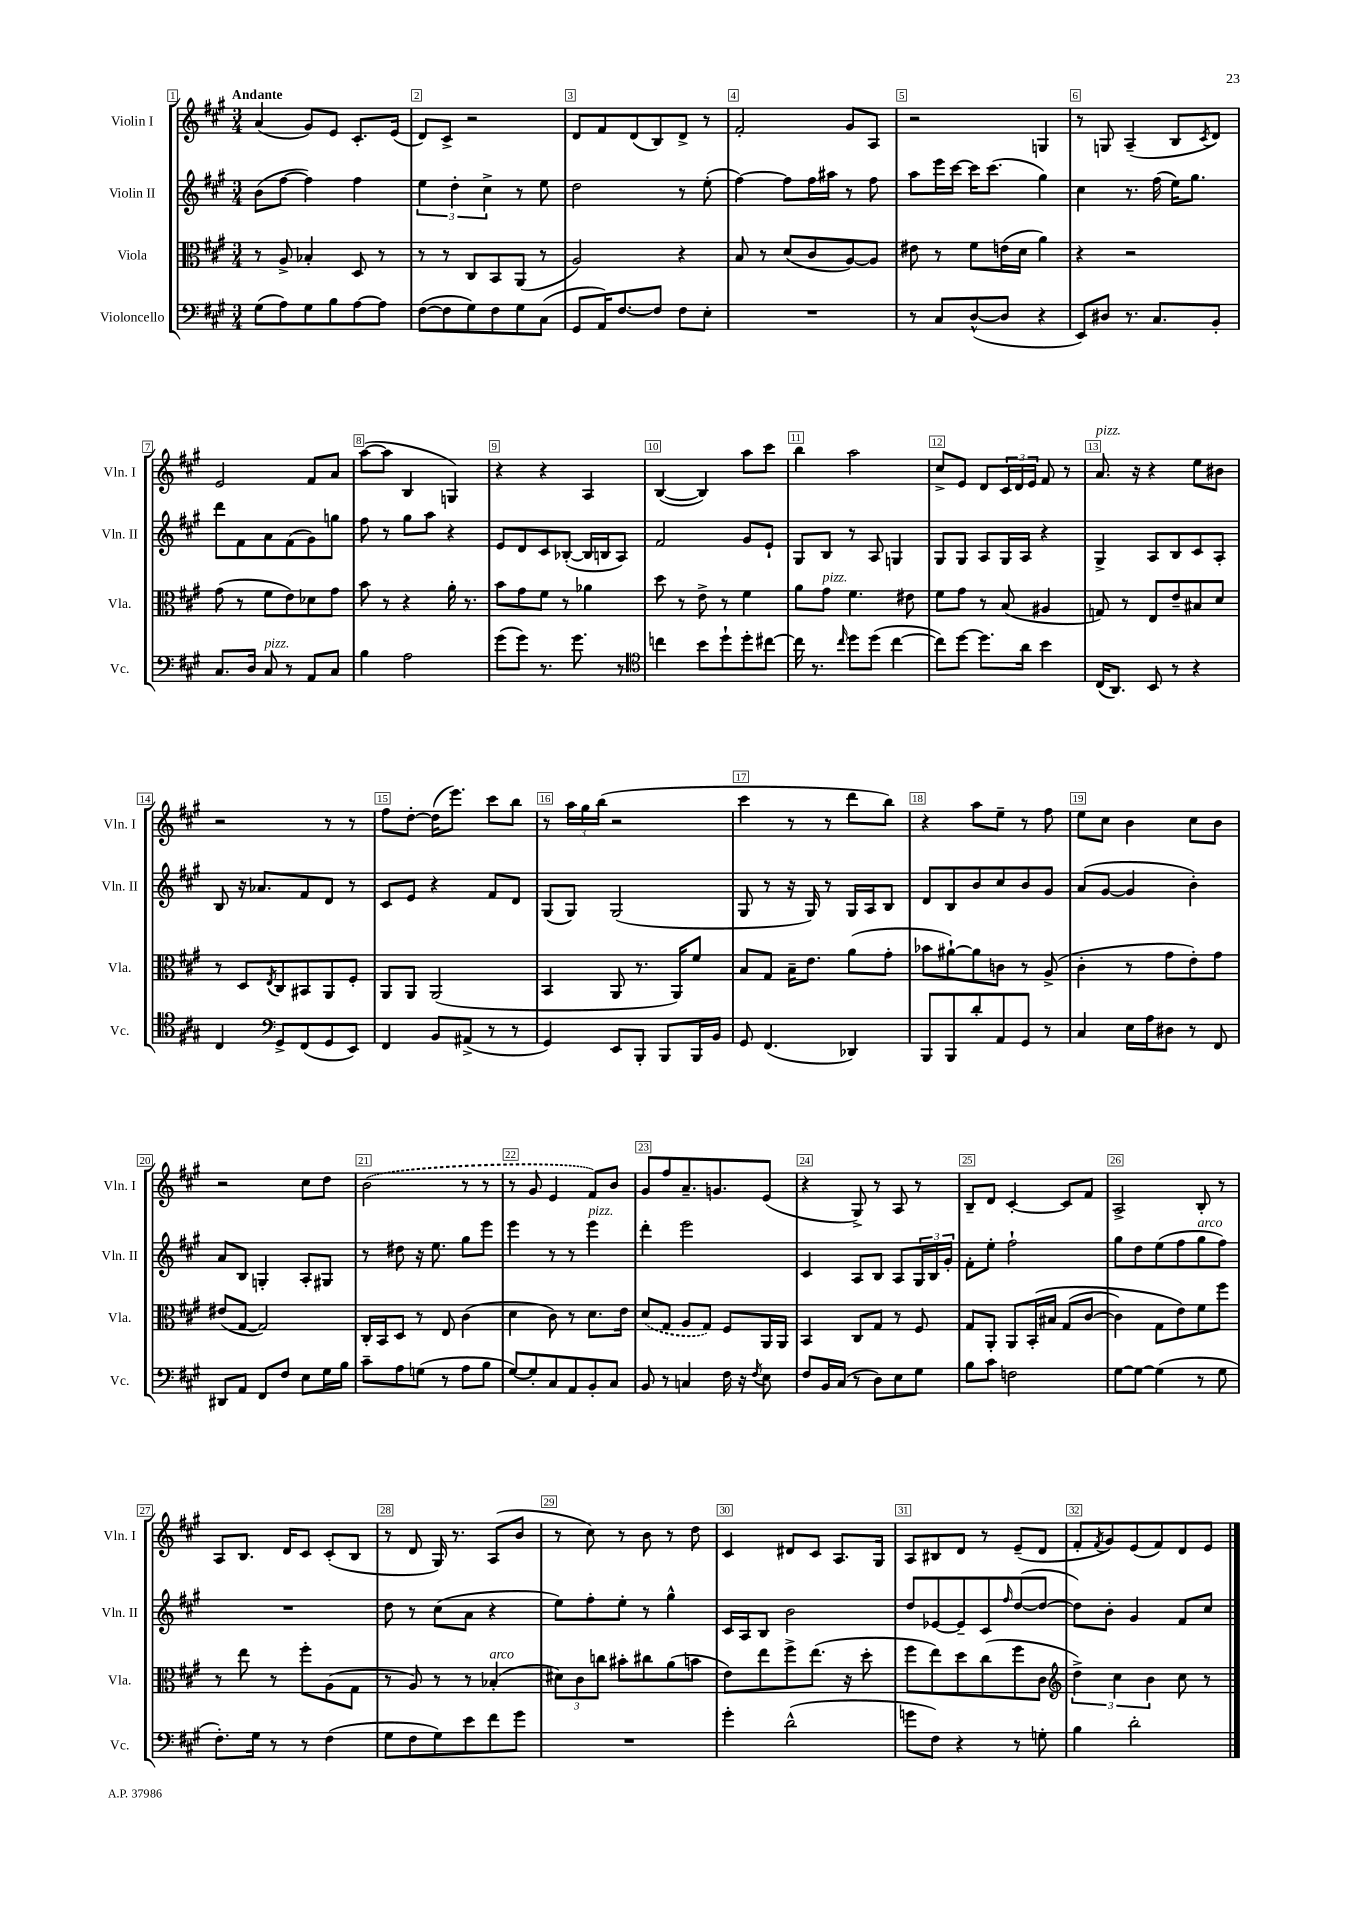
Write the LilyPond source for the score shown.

<<
\new StaffGroup <<
\new Staff = "s0" \with { instrumentName = "Violin I" shortInstrumentName = "Vln. I" } {
    \clef treble \key a \major \numericTimeSignature \time 3/4 \tempo "Andante"
    a'4( gis'8) e'8 cis'8.-. e'16( |
    d'8) cis'8-> r2 |
    d'8 fis'8 d'8( b8) d'8-> r8 |
    fis'2-. gis'8 a8 |
    r2 g4 |
    r8 g8 a4--( b8 \acciaccatura { cis'8 } d'8) |
    e'2 fis'8 a'8 |
    a''8~( a''8 b4 g4) |
    r4 r4 a4 |
    b4~( b4) a''8 cis'''8 |
    b''4 a''2 |
    cis''8-> e'8 d'8 \tuplet 3/2 { cis'16 d'16 e'16 } fis'8 r8 |
    a'8.^\markup { \italic "pizz." } r16 r4 e''8 bis'8 |
    r2 r8 r8 |
    fis''8 d''8~-. d''16( e'''8.) cis'''8 b''8 |
    r8 \tuplet 3/2 { a''16 gis''16 b''16( } r2 |
    cis'''4 r8 r8 d'''8 b''8) |
    r4 a''8 e''8-- r8 fis''8 |
    e''8 cis''8 b'4 cis''8 b'8 |
    r2 cis''8 d''8 |
    \once \slurDashed b'2( r8 r8 |
    r8 gis'8 e'4 fis'8) b'8 |
    gis'8 fis''8 a'8.-- g'8. e'8( |
    r4 gis8->) r8 a8 r8 |
    b8-- d'8 cis'4~-. cis'8 fis'8 |
    a2-> b8-. r8 |
    a8 b8. d'16 cis'8 cis'8-.( b8 |
    r8 d'8 gis16) r8. a8( b'8 |
    r8 cis''8) r8 b'8 r8 d''8 |
    cis'4 dis'8 cis'8 a8. gis16 |
    a8 bis8 d'8 r8 e'8--( d'8 |
    fis'8-. \acciaccatura { fis'8 } gis'8) e'8( fis'8) d'8 e'8 \bar "|." |
}
\new Staff = "s1" \with { instrumentName = "Violin II" shortInstrumentName = "Vln. II" } {
    \clef treble \key a \major \numericTimeSignature \time 3/4
    b'8( fis''8~ fis''4) fis''4 |
    \tuplet 3/2 { e''4 d''4-. cis''4-> } r8 e''8 |
    d''2 r8 e''8-.( |
    fis''4~) fis''8 fis''16 ais''16 r8 fis''8 |
    a''8 e'''16 cis'''16~ cis'''16 cis'''8.( gis''4) |
    cis''4 r8. fis''16( e''16) gis''8. |
    d'''8 fis'8 a'8 fis'8( gis'8) g''8 |
    fis''8 r8 gis''8 a''8 r4 |
    e'8 d'8 cis'8 bes8~-.( bes16 b16 a8) |
    fis'2 gis'8 e'8-! |
    gis8 b8 r8 a8 g4 |
    gis8 gis8 a8 gis16 a16 r4 |
    gis4-> a8 b8 cis'8 a8-. |
    b8 r16 aes'8. fis'8 d'8 r8 |
    cis'8 e'8 r4 fis'8 d'8 |
    gis8( gis8) gis2( |
    gis8 r8 r16 gis16) r8 gis16 a16 b8 |
    d'8 b8 b'8 cis''8 b'8 gis'8 |
    a'8( gis'8~ gis'4 b'4-.) |
    a'8 b8 g4-. a8-. gis8 |
    r8 dis''8 r16 e''8. gis''8 e'''8 |
    e'''4 r8 r8 e'''4^\markup { \italic "pizz." } |
    d'''4-. e'''2 |
    cis'4 a8 b8 a8 \tuplet 3/2 { gis16 b16 gis'16-. } |
    fis'8-. e''8-. fis''2-! |
    gis''8 d''8 e''8( fis''8 gis''8^\markup { \italic "arco" } fis''8) |
    R2. |
    d''8 r8 cis''8( a'8 r4 |
    e''8) fis''8-. e''8-. r8 gis''4-^ |
    cis'16 a16 b8 b'2 |
    d''8 ees'8~ ees'8-- cis'8 \grace { fis''16 } d''8~( d''8~ |
    d''8) b'8-. gis'4 fis'8 cis''8 \bar "|." |
}
\new Staff = "s2" \with { instrumentName = "Viola" shortInstrumentName = "Vla." } {
    \clef alto \key a \major \numericTimeSignature \time 3/4
    r8 a8-> bes4-. d8 r8 |
    r8 r8 cis8 b,8 a,8( r8 |
    a2) r4 |
    b8 r8 d'8( cis'8 a8~) a8 |
    eis'8 r8 fis'8 e'16( d'16 a'4) |
    r4 r2 |
    gis'8( r8 fis'8 e'8) des'8 gis'8 |
    b'8 r8 r4 a'16-. r8. |
    b'8 gis'8 fis'8 r8 aes'4 |
    d''8 r8 e'8-> r8 fis'4 |
    a'8 gis'8^\markup { \italic "pizz." } fis'4. eis'8 |
    fis'8 gis'8 r8 b8( ais4 |
    g8) r8 e8 e'8-- bis8 d'8 |
    r8 d8 \acciaccatura { e8 } cis8 bis,8 a,8 fis8-. |
    a,8 a,8 a,2( |
    b,4 a,8 r8. a,16) fis'8 |
    b8 gis8 b16-- e'8. a'8( gis'8-. |
    bes'8 ais'8~-!) ais'8 c'8 r8 a8->( |
    cis'4-. r8 gis'8 e'8-.) gis'8 |
    eis'8( gis8~ gis2) |
    cis16-. b,16 d8 r8 e8 cis'4( |
    d'4 cis'8) r8 d'8. e'16 |
    \once \slurDashed d'8( gis8 a8 gis8) fis8 a,16 a,16 |
    b,4 cis8 gis8 r8 fis8 |
    gis8 a,8-. a,8 b,16-.\( bis16 gis8( cis'8~ |
    cis'4) gis8 e'8\) fis'8 fis''8 |
    r8 e''8 r8 fis''8-. a8( gis8 |
    r8 a8) r8 r8 bes4-.^\markup { \italic "arco" }( |
    \tuplet 3/2 { dis'8) cis'8 c''8 } bis'8-. cis''8 a'8( b'8 |
    e'8) e''8 fis''8-> e''8.( r16 d''8-. |
    fis''8 e''8) d''8 cis''8( fis''8 cis'8 |
    \clef treble \tuplet 3/2 { d''4->) cis''4 b'4 } cis''8 r8 \bar "|." |
}
\new Staff = "s3" \with { instrumentName = "Violoncello" shortInstrumentName = "Vc." } {
    \clef bass \key a \major \numericTimeSignature \time 3/4
    gis8( a8) gis8 b8 a8~ a8 |
    fis8~( fis8 gis8) fis8 gis8 cis8( |
    gis,8 a,16) fis8.~ fis8 fis8 e8-. |
    R2. |
    r8 cis8 d8~-^( d8 r4 |
    e,8) dis8 r8. cis8. b,8-. |
    cis8. d16 cis8^\markup { \italic "pizz." } r8 a,8 cis8 |
    b4 a2 |
    gis'8( gis'8) r8. gis'8. r8 |
    \clef tenor c''4 b'8 d''8-! d''8-. cis''8~ |
    cis''16 r8. \grace { cis''16 } d''8 d''8( cis''4~ |
    cis''8) d''8~ d''8. a'16 b'4 |
    cis16( a,8.) b,8 r8 r4 |
    cis4 \clef bass gis,8-> fis,8( gis,8 e,8) |
    fis,4 b,8 ais,8->( r8 r8 |
    gis,4) e,8 b,,8-. b,,8 b,,16 b,16 |
    gis,8 fis,4.( des,4) |
    b,,8 b,,8 d'8-. a,8 gis,8 r8 |
    cis4 e16 a16 dis8 r8 fis,8 |
    dis,8 a,8 fis,8 fis8 e8 gis16 b16 |
    cis'8-- a8 g8( r8 a8 b8 |
    gis8~) gis8-. cis8 a,8 b,8-. cis8 |
    b,8 r8 c4 fis16 r16 \acciaccatura { fis8 } e8 |
    fis8 b,16 cis16( r8 d8) e8 gis8 |
    b8 cis'8 f2 |
    gis8~ gis8~ gis4( r8 gis8 |
    fis8.-.) gis16 r8 r8 fis4( |
    gis8 fis8 gis8) e'8 fis'8 gis'8 |
    R2. |
    gis'4-. d'2-^( |
    g'8 fis8) r4 r8 g8-. |
    b4 d'2-. \bar "|." |
}
>>
>>
\layout { \context { \Score \override BarNumber.break-visibility = ##(#f #t #t) barNumberVisibility = #all-bar-numbers-visible \override BarNumber.stencil = #(make-stencil-boxer 0.1 0.3 ly:text-interface::print) } }
